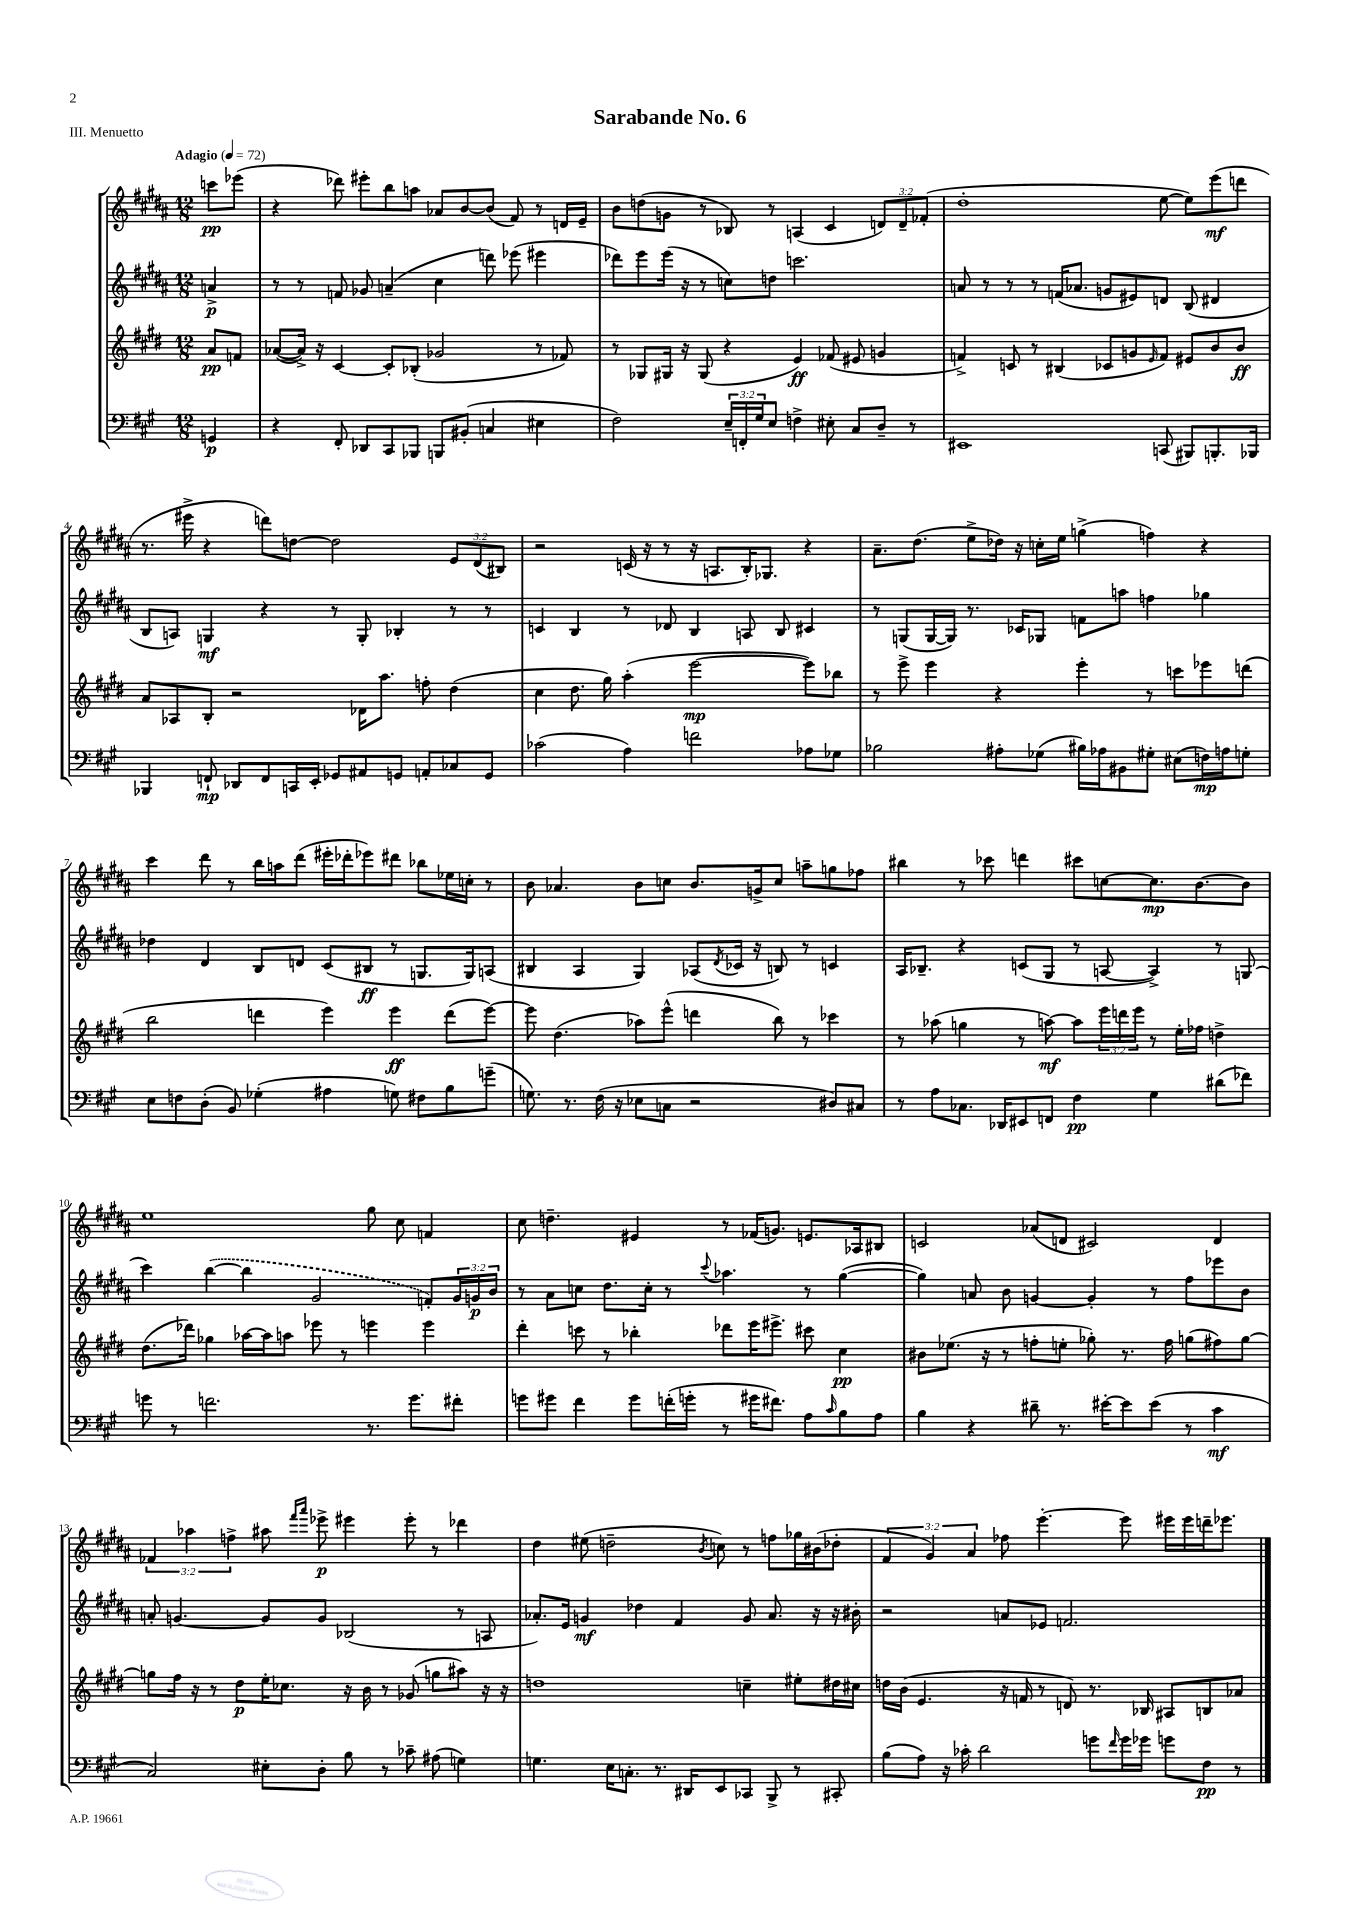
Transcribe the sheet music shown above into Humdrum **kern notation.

**kern	**kern	**kern	**kern
*staff4	*staff3	*staff2	*staff1
*clefF4	*clefG2	*clefG2	*clefG2
*k[f#c#g#]	*k[f#c#g#d#]	*k[f#c#g#d#a#]	*k[f#c#g#d#a#]
*M12/8	*M12/8	*M12/8	*M12/8
*MM72	*MM72	*MM72	*MM72
4GG	8a	4a^	8ccc
.	8f	.	(8eee-
=	=	=	=
4r	([8a-	8r	4r
.	16a-^])	8r	.
.	16r	.	.
8FF#'	[4c#	8f	8ddd-)
8DD-	.	8g-	8eee#'
8CC#	8c#']	(4a~	8bb
8BBB-	(8B-'	.	8aa
8BBB	2g-	4cc#	8a-
(8BB#'	.	.	[8b
4C	.	8ddd)	(8b]
.	.	(8eee-	8f#)
4E#	8r	4eee#	8r
.	8f-)	.	16d
.	.	.	16e~
=	=	=	=
2F#)	8r	8ddd-)	8b
.	8G-	8eee	(8dd
.	16G#	(16eee	8g
.	16r	16r	.
.	(8G#	8r	8r
24E~	4r	8cc)	8B-)
24FF'	.	.	.
24G#	.	.	.
8E	.	8dd	8r
4F^	4e)	2.ccc	(4A
8E#'	(8f-	.	4c#
8C#	8e#	.	.
8D~	4g	.	12d)
.	.	.	12d~
8r	.	.	.
.	.	.	(12f-'
=	=	=	=
1EE#	4f^)	8a	1dd#'
.	.	8r	.
.	8c	8r	.
.	8r	8r	.
.	(4B#	(16f	.
.	.	8.a-	.
.	8c-	8g	.
.	8g	8e#)	.
.	16qqe	.	.
(8CC	8f)	8d	[8ee
8BBB#)	8e#	(8B	8ee])
8.BBB'	8b	4d#	(8eee
.	8b	.	8ddd
16BBB-	.	.	.
=	=	=	=
4BBB-	8a	8B	8.r
.	8A-	8A)	.
.	.	.	16eee#^
8FF`	8B'	4G	4r
8DD-	2r	.	.
8FF	.	4r	8ddd)
16CC	.	.	[8dd
16EE'	.	.	.
8GG-	.	8r	2dd]
8AA#	16d-	8G'	.
.	8.aa	.	.
8GG	.	4B-'	.
8AA'	8ff'	.	.
8C-	(4dd#	8r	12e
.	.	.	(12d#
8GG	.	8r	.
.	.	.	12B#)
=	=	=	=
(2c-	4cc#	4c	2r
.	8.dd#	4B	.
.	16gg#)	.	.
4A)	(4aa'	8r	(16c
.	.	.	16r
.	.	8d-	8r
2f	[2eee	4B	16r
.	.	.	8.A
.	.	8A	16B')
.	.	.	8.G-
.	.	8B	.
8A-	8eee])	4c#	4r
8G-	8bb-	.	.
=	=	=	=
2B-	8r	8r	8.a#~
.	8eee^	(8G	.
.	.	.	(8.dd#
.	4eee	[16G	.
.	.	16G])	.
.	.	8.r	8ee^
8A#'	4r	.	16dd-)
.	.	16c-	16r
(8G-	.	8G-	16cc'
.	.	.	16ee
16B#)	4eee'	8f	(4gg^
16A-	.	.	.
8BB#	.	8aa	.
8G#'	8r	4ff	4ff)
(8E#	8ccc	.	.
16F)	8eee-	4gg-	4r
16A	.	.	.
8G'	(8ddd	.	.
=	=	=	=
8E	2bb	4dd-	4ccc#
8F	.	.	.
(8D'	.	4d#	8ddd#
8BB)	.	.	8r
(4G-'	4ddd	8B	16bb
.	.	.	16aa
.	.	8d	(8ddd#
4A#	4eee)	(8c#	16eee#'
.	.	.	16ddd-'
.	.	8B#	8eee-)
8G)	4eee	8r	8ddd#
8F#	.	8.G	8bb-
8B	(8ddd	.	16ee-
.	.	16G)	16cc'
(8g~	[8eee)	(8A	8r
=	=	=	=
8.G)	8eee]	4B#	8b
.	(4.dd#	.	4.a-
8.r	.	.	.
.	.	4A#	.
(16F#	.	.	.
16r	.	.	.
8E-	8aa-)	4G#)	8b
8C	(8eee^^	.	8cc
2r	4ddd	(8A-	8.b
.	.	8qd#	.
.	.	16c-	.
.	.	16r	16g^
.	8bb)	8B)	8cc
.	8r	8r	8aa~
8D#)	4ccc-	4c	8gg
8C#	.	.	8ff-
=	=	=	=
8r	8r	16A#	4bb#
.	.	8.B-~	.
8A	(8aa-	.	.
8.C-	4gg	4r	8r
.	.	.	8ccc-
16DD-	.	.	.
8EE#	8r	(8c	4ddd
8FF	[8aa)	8G#	.
4F#	8aa]	8r	8ccc#
.	24eee	[8A	[8cc
.	24ddd	.	.
.	24eee	.	.
4G#	8r	4A^])	8.cc]
.	16ee'	.	.
.	16ff-	.	[8.b
(8d#	4dd^	8r	.
8f-)	.	(8G	8b]
=	=	=	=
8g	(8.dd#	4ccc#)	1ee
8r	.	.	.
.	16ddd-)	.	.
2.f	4gg-	([4bb	.
.	[16aa-	4bb]	.
.	16aa-]	.	.
.	8aa	.	.
.	8eee-	2g#	.
.	8r	.	.
8.r	4eee	.	8gg#
.	.	.	8cc#
8.g	.	.	.
.	4eee	8f')	4f
8f#'	.	24g#	.
.	.	24g	.
.	.	24b	.
=	=	=	=
8g	4ddd#'	8r	8cc#
8g#	.	8a#	4.dd~
4f#	8ccc	8cc	.
.	8r	8.dd#	.
8g#	4bb-'	.	4e#
.	.	16cc'	.
(16f'	.	8r	.
16g'	.	.	.
.	.	8qqccc#	.
8r	8ddd-	4.aa-	8r
16g#	16eee	.	(16f-
8.f#)	8.eee#^	.	8.g)
8A	8ccc#	8r	8.e
16qqc#	.	.	.
8B	4cc#	([4gg#	.
.	.	.	16A-
8A	.	.	8B#
=	=	=	=
4B	8b#	4gg#])	2c
.	(8.ee-	.	.
4r	.	8a	.
.	16r	.	.
.	8r	8b	.
8d#~	8ff'	[4g	(8a-
8.r	8ee'	.	8d
.	8gg-')	4g']	2c#)
[16e#'	.	.	.
8e#]	8.r	.	.
(8e#	.	8r	.
.	16ff	.	.
8r	(8gg	8ff#	.
4c#	8ff#)	8eee-	4d
.	[8gg	8b	.
=	=	=	=
2C#)	8gg]	8a'	6f-
.	16ff#	[4.g	.
.	.	.	6aa-
.	16r	.	.
.	8r	.	.
.	.	.	6ff^
.	8dd#	.	.
8E#'	16ee'	8g]	8aa#
.	8.cc-	.	.
.	.	.	16qqfff#
.	.	.	16qqaaa#
8D'	.	8g	8eee-^
8B	16r	(2B-	4eee#
.	16b	.	.
8r	8r	.	.
8c-~	(8g-	.	8eee#'
(8A#	8gg	.	8r
4G)	8aa#)	8r	4ddd-
.	16r	8A	.
.	16r	.	.
=	=	=	=
4.G	1dd	8.a-')	4dd#
.	.	16e	.
.	.	4g	(8ee#
16E	.	.	2dd~
8.C'	.	.	.
.	.	4dd-	.
8.r	.	.	.
.	.	4f#	.
16DD#	.	.	.
.	.	.	8qb
8EE	.	.	8cc)
8CC-	4cc~	8g	8r
8BBB^	.	8.a-	8ff
8r	8ee#'	.	16gg-
.	.	16r	(16b#
8CC#'	16dd#	16r	8dd-'
.	16cc#	16b#'	.
=	=	=	=
(8B	16dd	2r	6f#
.	(16b	.	.
8A)	4.e	.	.
.	.	.	6g#)
16r	.	.	.
16c-'	.	.	.
.	.	.	6a#
2d	.	.	.
.	16r	8a	8ff-
.	16f	.	.
.	8r	8e-	[4.eee'
.	8d)	2.f	.
8g	8.r	.	.
16qqf#	.	.	.
16g	.	.	8eee]
16g-	16B-	.	.
8g	8A#	.	16eee#
.	.	.	16eee#
8F#	8B	.	16ddd~
.	.	.	8.eee-
8r	8a-	.	.
==	==	==	==
*-	*-	*-	*-
